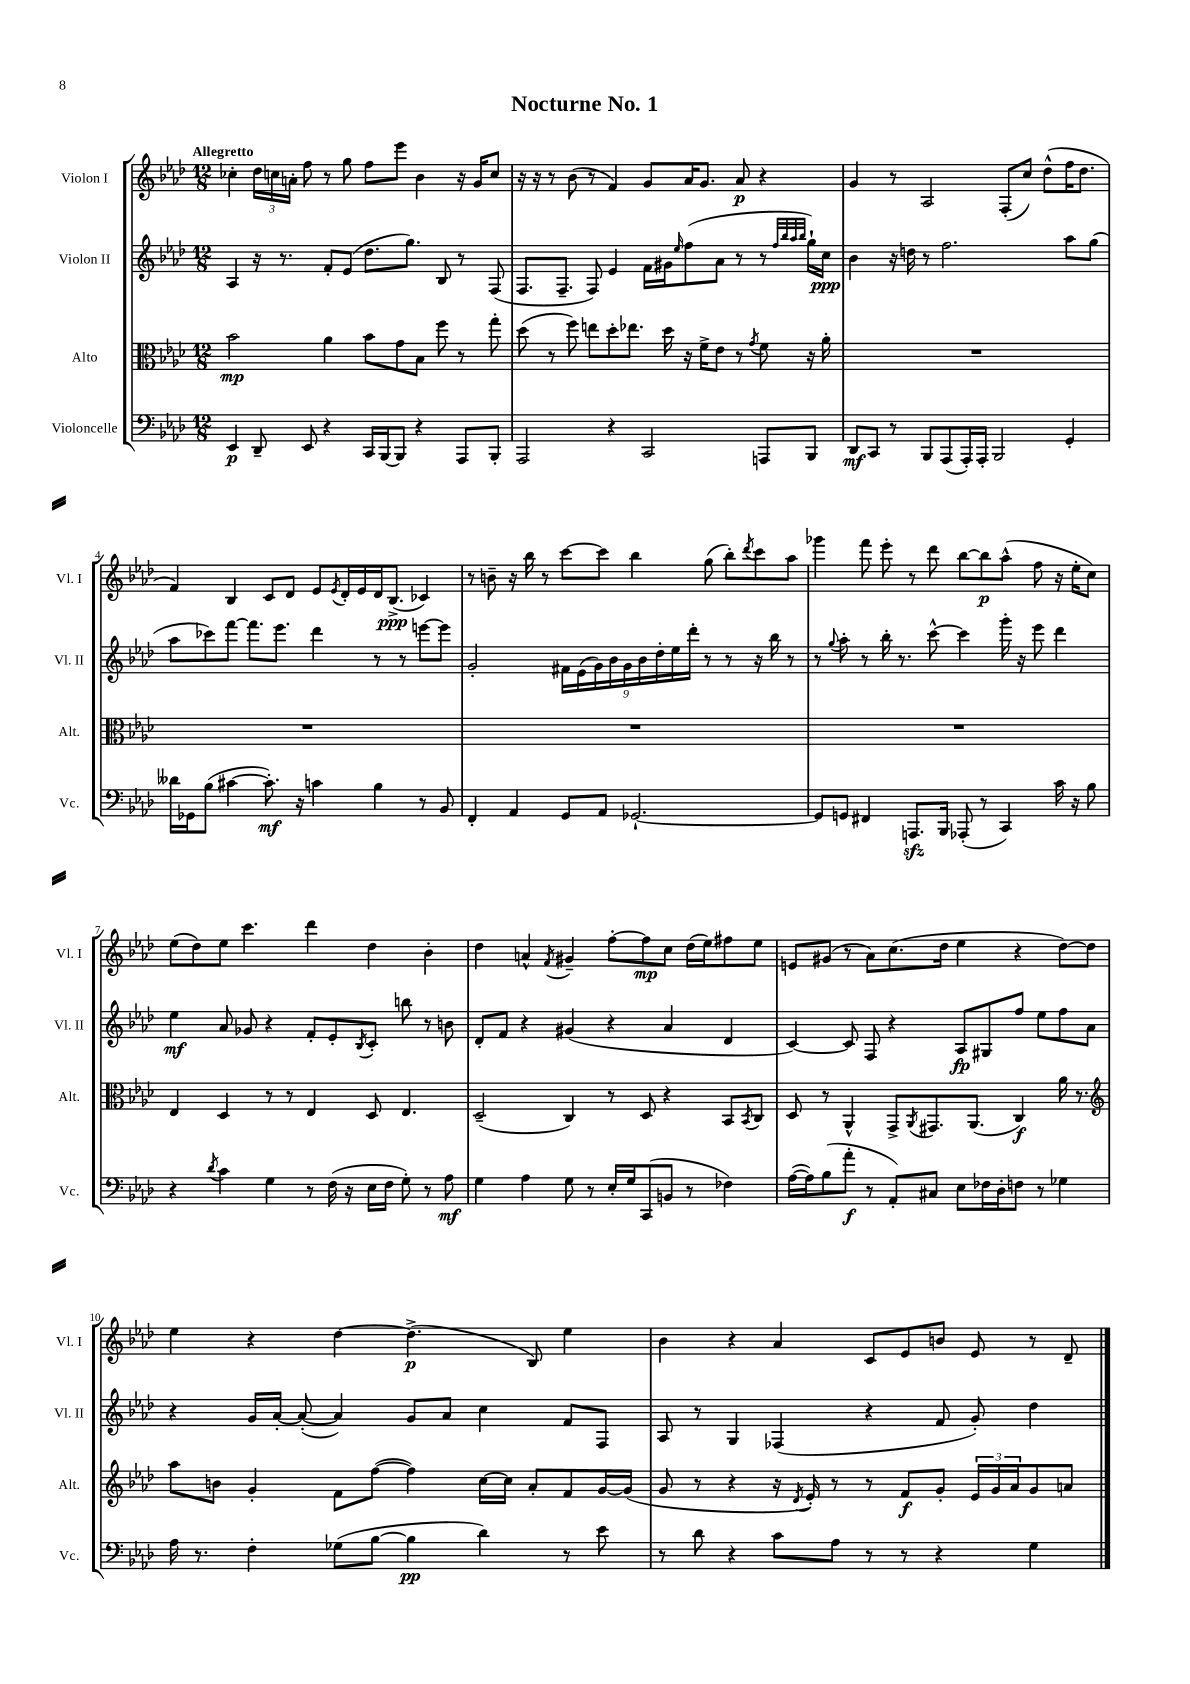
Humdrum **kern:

**kern	**kern	**kern	**kern
*staff4	*staff3	*staff2	*staff1
*clefF4	*clefC3	*clefG2	*clefG2
*k[b-e-a-d-]	*k[b-e-a-d-]	*k[b-e-a-d-]	*k[b-e-a-d-]
*M12/8	*M12/8	*M12/8	*M12/8
4EE-	2b-	4A-	4cc-'
8DD-~	.	16r	24dd-
.	.	.	24cc
.	.	8.r	.
.	.	.	24a'
8EE-	.	.	8ff
4r	4a-	8f'	8r
.	.	(8e-	8gg
16CC	8b-	8.dd-	8ff
[16BBB-	.	.	.
8BBB-]	8g	.	8eee-
.	.	8.gg)	.
4r	8B-	.	4b-
.	8ff	8B-	.
8AAA-	8r	8r	16r
.	.	.	16g
8BBB-'	8gg'	(8F	8cc
=	=	=	=
2AAA-	(8dd-	8.F	16r
.	.	.	16r
.	8r	.	8r
.	.	8.F~	.
.	8ff)	.	(8b-
.	8ee	8F)	8r
4r	8dd-'	4e-	4f)
.	8.ee-	.	.
2CC	.	16f	8g
.	16dd-	16g#	.
.	.	16qqee-	.
.	16r	(8ff	16a-
.	16f^	.	8.g
.	8e-	8a-	.
.	8r	8r	8a-
.	8qg	.	.
8AAA	8f	8r	4r
.	.	32qqff	.
.	.	32qqbb-	.
.	.	32qqaa-	.
.	.	32qqbb-	.
8BBB-	16r	16gg`)	.
.	16a-'	16cc	.
=	=	=	=
8DD-	1.r	4b-	4g
8CC	.	.	.
8r	.	16r	8r
.	.	16dd	.
8BBB-	.	8r	2A-
(8AAA-	.	2.ff	.
16AAA-')	.	.	.
16AAA-'	.	.	.
2BBB-	.	.	.
.	.	.	(8F'
.	.	.	8cc)
.	.	.	(8dd-^^
4GG'	.	8aa-	16ff
.	.	.	8.dd-
.	.	(8gg	.
=	=	=	=
16d--	1.r	8aa-	4f)
16GG-	.	.	.
(8B-	.	8ccc-)	.
[4c#	.	[8fff	4B-
.	.	8.fff]	.
8.c#'])	.	.	8c
.	.	8.eee-	.
.	.	.	8d-
16r	.	.	.
4c	.	4ddd-	8e-
.	.	.	8qe-
.	.	.	16d-'
.	.	.	16e-
4B-	.	8r	16d-
.	.	.	(8.B-^
.	.	8r	.
8r	.	[8eee	4c-)
8BB-	.	8eee]	.
=	=	=	=
4FF'	1.r	2g'	8r
.	.	.	8b~
4AA-	.	.	16r
.	.	.	16bb-
.	.	.	8r
8GG	.	18f#	[8ccc
.	.	(18e-	.
.	.	18g)	.
8AA-	.	.	8ccc]
.	.	18b-	.
.	.	18g	.
[2.GG-`	.	.	4bb-
.	.	18b-	.
.	.	18dd-'	.
.	.	18ee-	.
.	.	18ddd-'	.
.	.	8r	(8gg
.	.	8r	8bb-')
.	.	.	8qddd-
.	.	16r	8ccc
.	.	16bb-	.
.	.	8r	8aa-
=	=	=	=
8GG-]	1.r	8r	4ggg-
.	.	8qqgg	.
8GG	.	8aa-'	.
4FF#	.	8r	8fff
.	.	16bb-'	8eee-'
.	.	8.r	.
8.AAA	.	.	8r
.	.	[8ccc^^	8ddd-
16BBB-	.	.	.
(8AAA-'	.	4ccc]	[8bb-
8r	.	.	8bb-]
4CC)	.	16ggg'	(8aa-^^
.	.	16r	.
.	.	8eee-	8ff
16c	.	4ddd-	16r
16r	.	.	16ee-'
8B-	.	.	8cc)
=	=	=	=
4r	4E-	4ee-	(8ee-
.	.	.	8dd-)
8qd-	.	.	.
4c	4D-	8a-	8ee-
.	.	8g-	4.ccc
4G	8r	4r	.
.	8r	.	.
8r	4E-	8f'	4ddd-
(16F	.	8e-'	.
16r	.	.	.
.	.	8qB-	.
16E-	8D-	8c'	4dd-
16F	.	.	.
8G')	4.E-	8bb	.
8r	.	8r	4b-'
8A-	.	8b	.
=	=	=	=
4G	(2D-~	8d-'	4dd-
.	.	8f	.
4A-	.	4r	4a^^
.	.	.	8qf
8G	4C)	(4g#	4g#~
8r	.	.	.
16E-'	8r	4r	[8ff'
16G	.	.	.
(8CC	8D-	.	8ff]
8BB	4r	4a-	8cc
8r	.	.	(16dd-
.	.	.	16ee-)
4F-)	8BB-	4d-	8ff#
.	8qBB-	.	.
.	8C	.	8ee-
=	=	=	=
([16A-	8D-	[4c)	8e
16A-])	.	.	.
(8B-	8r	.	(8g#
8a-'	4AA-^^	8c]	8r
8r	.	8F	8a-)
8AA-')	8GG^	4r	(8.cc
.	8qAA-	.	.
8C#	8.GG#	.	.
.	.	.	16dd-
8E-	.	8A-	4ee-
.	(8.AA-	.	.
16F-	.	8G#	.
16D-'	.	.	.
8F	4C)	8ff	4r
8r	.	8ee-	.
4G-	16a-	8ff	[8dd-)
.	8.r	.	.
.	.	8a-	8dd-]
=	=	=	=
*	*clefG2	*	*
16A-	8aa-	4r	4ee-
8.r	.	.	.
.	8b	.	.
4F'	4g'	16g	4r
.	.	[16a-'	.
.	.	(8a-'_	.
(8G-	8f	4a-])	[4dd-
[8B-	([8ff	.	.
4B-]	4ff])	8g	(4.dd-^]
.	.	8a-	.
4d-)	[16cc	4cc	.
.	16cc]	.	.
.	8a-'	.	8B-)
8r	8f	8f	4ee-
8e-	[16g	8F	.
.	(16g]	.	.
=	=	=	=
8r	8g	8A-	4b-
8d-	8r	8r	.
4r	4r	4G	4r
8c	16r	(4F-	4a-
.	8qd-	.	.
.	16e-')	.	.
8A-	8r	.	.
8r	8r	4r	8c
8r	8f	.	8e-
4r	8g'	8f	8b
.	24e-	8g')	8e-
.	24g	.	.
.	24a-	.	.
4G	8g	4dd-	8r
.	8a	.	8d-~
==	==	==	==
*-	*-	*-	*-
